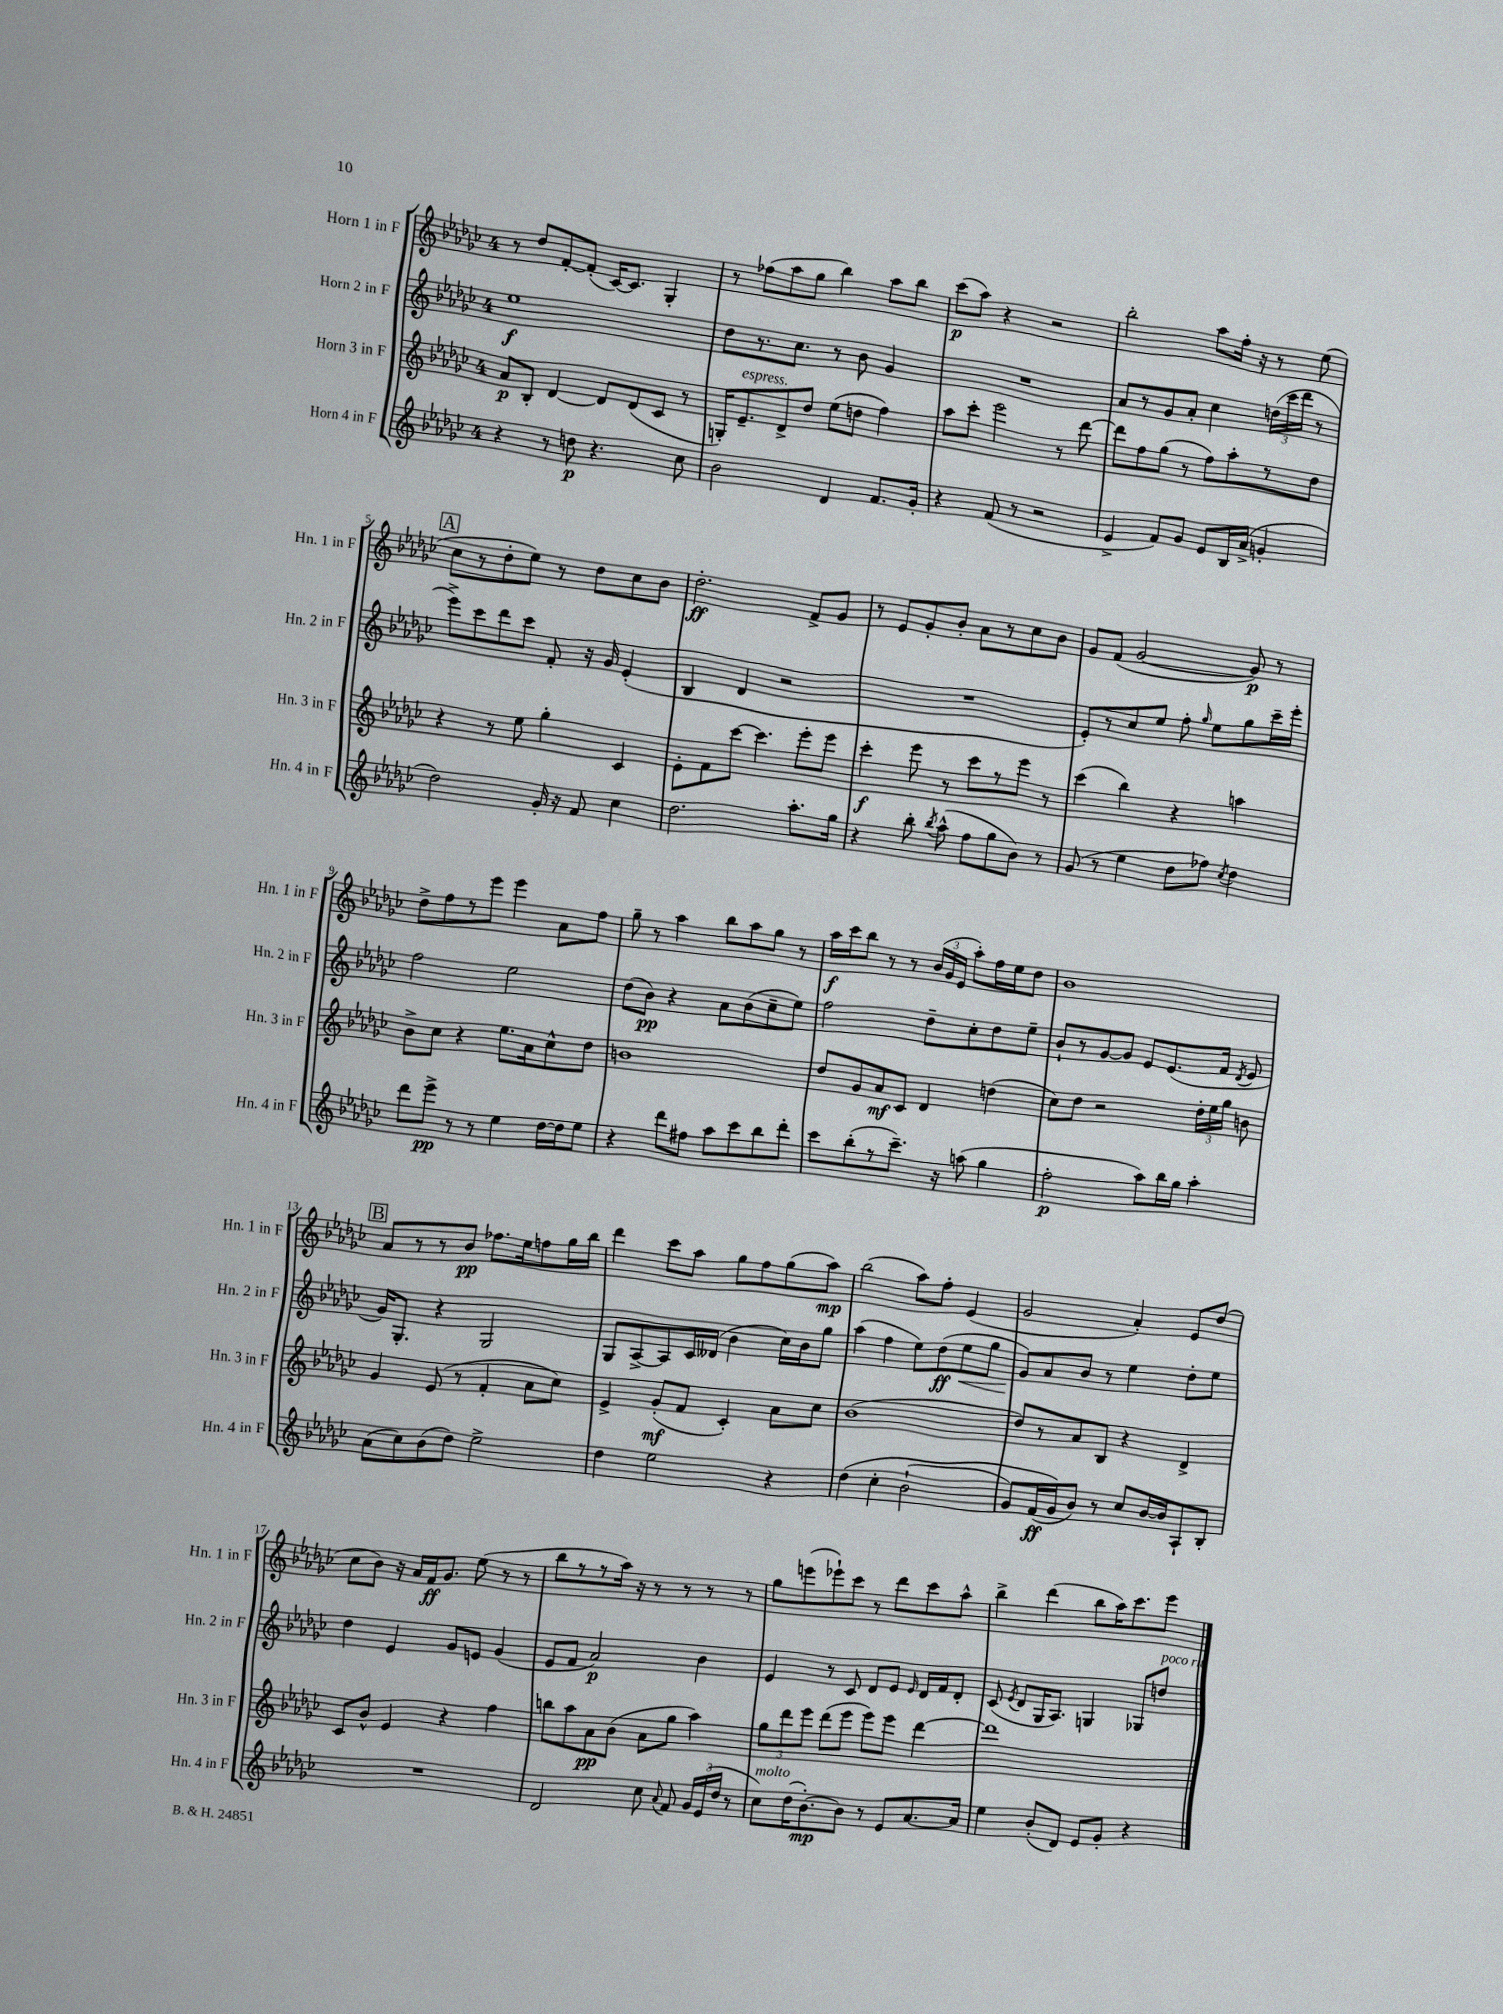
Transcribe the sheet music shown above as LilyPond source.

<<
\new StaffGroup <<
\new Staff = "s0" \with { instrumentName = "Horn 1 in F" shortInstrumentName = "Hn. 1 in F" } {
    \clef treble \key ges \major \once \override Staff.TimeSignature.style = #'single-digit \time 4/4
    \autoBeamOff r8 des''8[ f'8~-. f'8]-.( ces'16[~) ces'8.] ges4-. |
    r8 fes''8[( aes''8 ges''8] bes''4) aes''8[ bes''8] |
    ces'''8[\p( aes''8]) r4 r2 |
    bes''2-. aes''8[ f''16]-. r16 r8 ees''8( |
    \mark \markup { \box "A" } ces''8[ r8 des''8-. ees''8]) r8 des''8[ ces''8 bes'8] |
    des''2.-.\ff f'8[-> ges'8] |
    r8 ees'8[ ges'8-. bes'8]-. aes'8[ r8 ces''8 bes'8] |
    ges'8[ f'8]( ges'2~ ges'8\p) r8 |
    des''8[-> f''8 r8 ees'''8] ees'''4 aes'8[ f''8] |
    ges''8-- r8 aes''4 bes''8[ aes''8 ges''8] r8 |
    aes''16[\f ces'''16 bes''8] r8 r8 \tuplet 3/2 { bes'16[( ges'16 ees'16] } aes''8[-.) f''16 ees''16 des''8] |
    bes'1 |
    \mark \markup { \box "B" } aes'8[ r8 r8 bes'8]\pp fes''8.[ ees''16 f''8 ges''16 bes''16] |
    des'''4 ces'''8[ aes''8] ges''8[ f''8 ges''8( aes''8]\mp) |
    bes''2( aes''8[) f''8]-. ees'4( |
    ges'2 aes'4-.) ees'8[ des''8]( |
    ces''8[ bes'8]) r16 aes'16[ f'16\ff ges'8.] ees''8( r8 r8 |
    bes''8[ r8 r8 aes''16]) r16 r8 r8 r8 r8 |
    ges''8[ e'''8( ees'''8-!) ces'''8] r8 des'''8[ ces'''8 aes''8]-^ |
    bes''4-> des'''4( bes''8[ aes''16) ces'''8. ees'''8] \bar "|." |
}
\new Staff = "s1" \with { instrumentName = "Horn 2 in F" shortInstrumentName = "Hn. 2 in F" } {
    \clef treble \key ges \major \once \override Staff.TimeSignature.style = #'single-digit \time 4/4
    \autoBeamOff ees''1\f |
    des''8[ r8. ces''8.] r8 bes'8 ges'4 |
    R1 |
    aes'8[ r8 ges'8 aes'8]-. ces''4 \tuplet 3/2 { d''16[( ces'''16 des'''16] } r8 |
    \mark \markup { \box "A" } ees'''8[->) ces'''8 des'''8 ces'''8] f'8-. r16 ges'16 ees'4-.( |
    bes4 des'4 r2 |
    R1 |
    ees'8[-.) r8 ces''8 ees''8] f''8-. \grace { ges''16 } ees''8[ ges''8 ces'''16-- ees'''16]-. |
    f''2 ees''2 |
    des''8[( bes'8]\pp) r4 aes'8[ bes'8( ces''8-- ees''8]) |
    f''2 des''8[-- ces''8-. des''8 ees''8]-- |
    bes'8[-! r8 ges'8~ ges'8] ees'8[ ees'8.( f'16] \acciaccatura { des'8 } ees'8 |
    \mark \markup { \box "B" } ges'16[) ges8.]-. r4 ges2 |
    ges8[ aes8~-> aes8 ces'16 deses'16]( bes'4 ces''16[) bes'16 ges''8] |
    aes''4( f''4 ees''8[) des''8\ff( ees''8\< ges''8] |
    ges'8[\!) aes'8 bes'8] r8 ees''4 des''8[-. ees''8] |
    des''4 ees'4 ges'8[ e'8] ges'4( |
    ees'8[ f'8] aes'2\p) bes'4 |
    ees'4 r8 ces'8 des'8[ ees'8] \grace { ees'16 } des'16[ f'16 des'8]-. |
    ces'8( \acciaccatura { ees'8 } des'8[ ges16 aes8.]) g4 ges8[ d''8]^\markup { \italic "poco rit." } \bar "|." |
}
\new Staff = "s2" \with { instrumentName = "Horn 3 in F" shortInstrumentName = "Hn. 3 in F" } {
    \clef treble \key ges \major \once \override Staff.TimeSignature.style = #'single-digit \time 4/4
    \autoBeamOff aes'8[\p bes8]-. des'4~ des'8[ des'8( ces'8] r8 |
    g16[-.) ees'8.--^\markup { \italic "espress." } des'8-> des''8] ees''8[( d''8] f''4) |
    aes''8[ ces'''8]-. ees'''2 r8 des'''8~ |
    des'''8[ f''8 ges''8]( r8 f''8[) aes''8-. r8 des''8] |
    \mark \markup { \box "A" } r4 r8 ees''8 ges''4-. ces'4 |
    ees'8[-. f'8 ces'''8]~ ces'''4. ees'''8[-. ees'''8] |
    ces'''4-.\f ees'''8 r8 ces'''8[ r8 ees'''8] r8 |
    ces'''4( bes''4) r4 a''4 |
    bes'8[-> ces''8] r4 ees''8.[ aes'16 ces''8-^ des''8] |
    b'1 |
    des''8[ ges'8 aes'8\mf ces'8] des'4 d''4( |
    ces''8[) des''8] r2 \tuplet 3/2 { des''16[-. ees''16 ges''16] } b'8 |
    \mark \markup { \box "B" } ges'4 ees'8( r8 f'4-. aes'8[ ces''8]) |
    ees'4-> ges'8[-.\mf( f'8] ces'4-.) aes'8[ ces''8] |
    bes'1( |
    des''8[) r8 aes'8 bes8] r4 des'4-> |
    ces'8[ bes'8]-^ ees'4 r4 f''4 |
    b''8[ aes''8 aes'8\pp bes'8]( aes'8[ ges''8] aes''4) |
    \tuplet 3/2 { ges''8[ des'''8 ees'''8] } des'''8[( ees'''8] ees'''8[) ees'''8] des'''4~ |
    des'''1 \bar "|." |
}
\new Staff = "s3" \with { instrumentName = "Horn 4 in F" shortInstrumentName = "Hn. 4 in F" } {
    \clef treble \key ges \major \once \override Staff.TimeSignature.style = #'single-digit \time 4/4
    \autoBeamOff r4 r8 d''8\p r4. ces''8 |
    bes'2 des'4 f'8.[ ges'16]-. |
    r4 f'8( r8 r2 |
    ees'4-> f'8[) ges'8] ees'8[ bes16 aes'16]->( g'4-. |
    \mark \markup { \box "A" } des''2) ges'16-. r16 f'8 ces''4 |
    des''2. aes''8.[-. ges''16] |
    r4 bes''8-. \acciaccatura { bes''8 } aes''8-^( f''8[ ges''8 bes'8]) r8 |
    ges'8( r8 ees''4 des''8[ fes''8]) \acciaccatura { ces''8 } des''4 |
    des'''8[ ees'''8]->\pp r8 r8 ees''4 des''16[~ des''16 ees''8] |
    r4 des'''8[ fis''8] aes''8[ ces'''8 bes''8 des'''8]-. |
    ces'''8[ bes''8-.( r8 ces'''8.]--) r16 a''8( ges''4 |
    f''2-.\p aes''8[) bes''16 ges''16] aes''4-. |
    \mark \markup { \box "B" } aes'8[( ces''8) bes'8( des''8]) ees''2-> |
    des''4 ees''2 r4 |
    des''4\( ces''4-. bes'2-!( |
    ges'8[) f'16\ff( ges'16\) bes'8]) r8 ces''8[ bes'16~ bes'16 aes8-! bes8]-. |
    R1 |
    des'2 ces''8 \appoggiatura { aes'8 } f'8 \tuplet 3/2 { ges'16[ ees'16( des''16] } r8 |
    ces''8[^\markup { \italic "molto" }) des''16( bes'8.~-.\mp) bes'8] r8 ees'8[ aes'8.~ aes'16] |
    ees''4 bes'8[-.( des'8]) ees'8[ ges'8]-. r4 \bar "|." |
}
>>
>>
